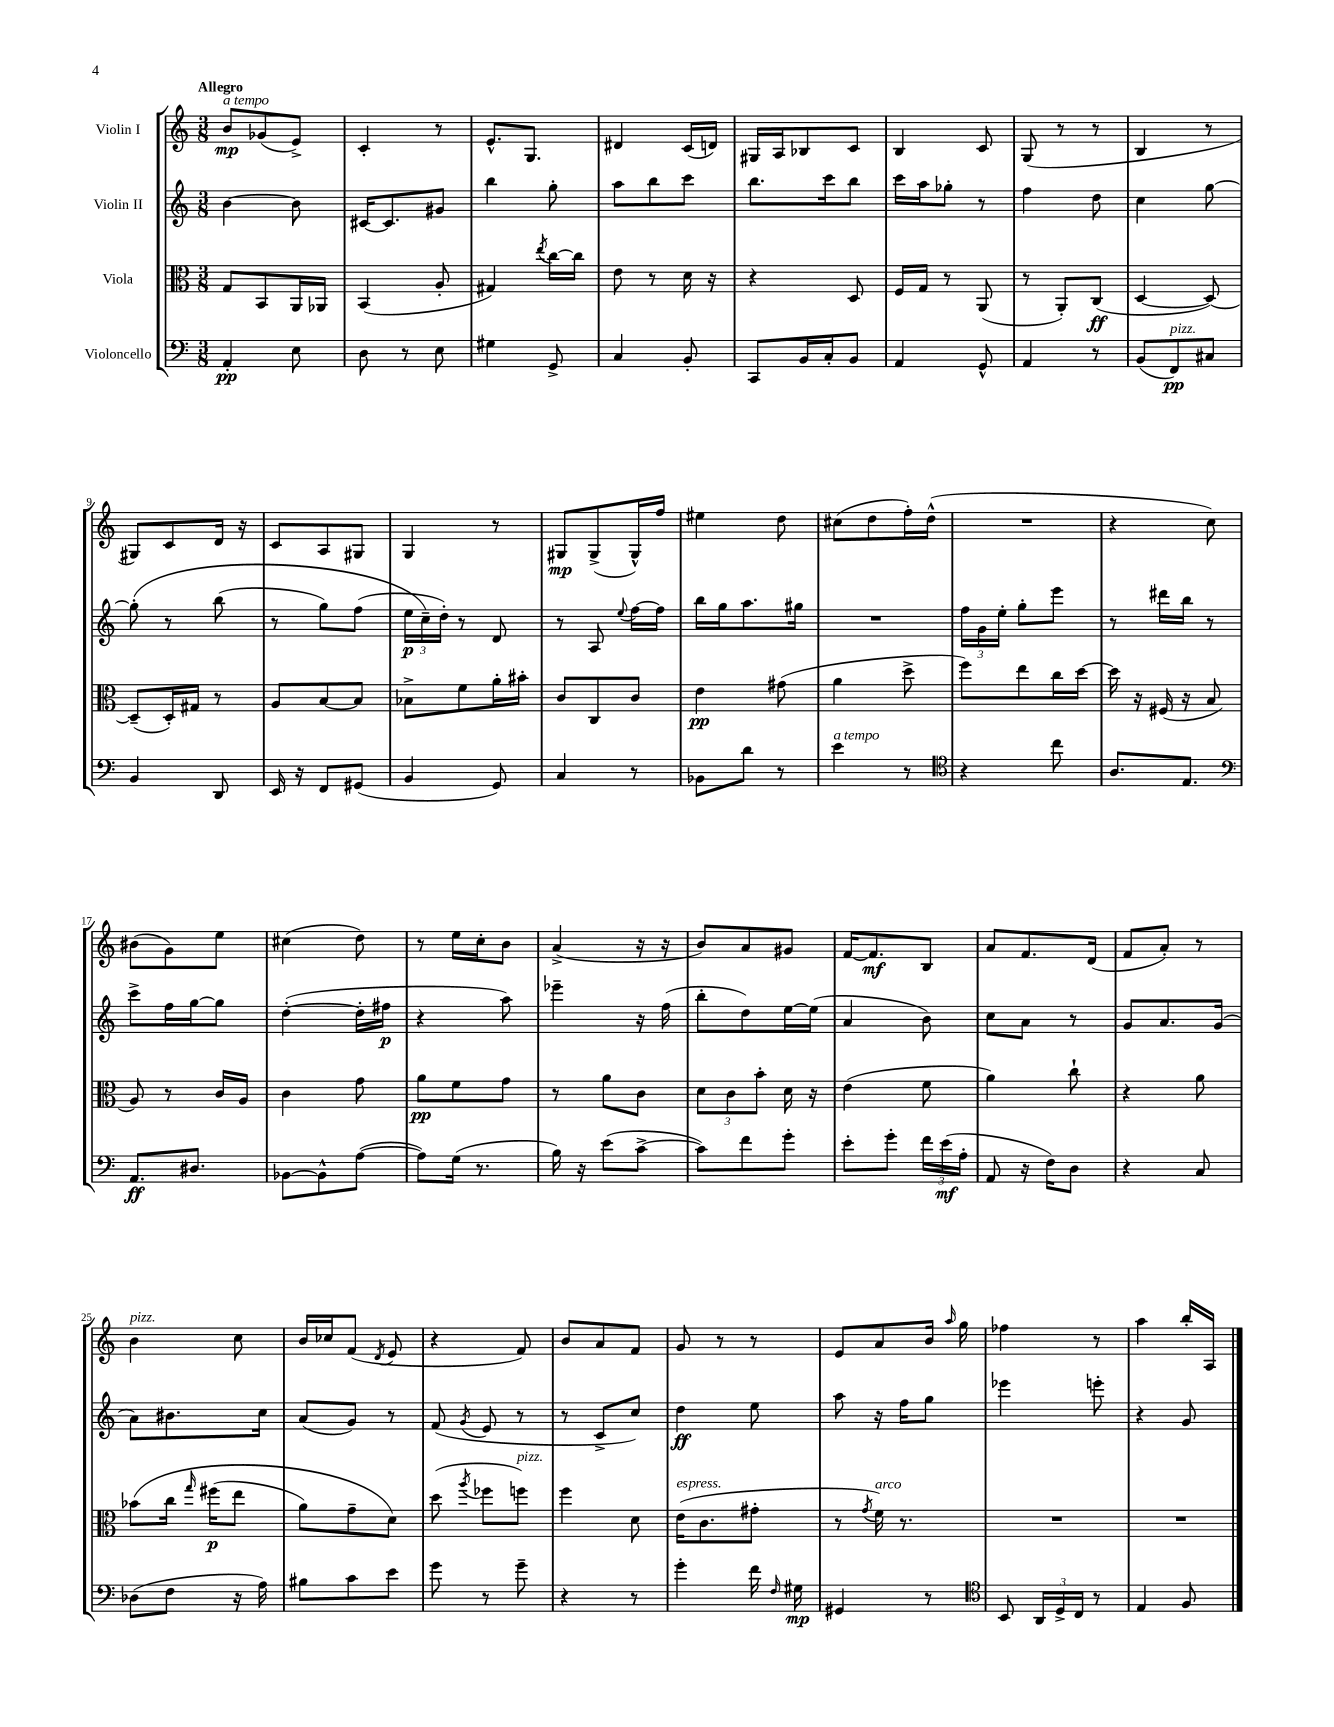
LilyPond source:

<<
\new StaffGroup <<
\new Staff = "s0" \with { instrumentName = "Violin I" } {
    \clef treble \key c \major \numericTimeSignature \time 3/8 \tempo "Allegro"
    \autoBeamOff b'8[\mp^\markup { \italic "a tempo" } ges'8( e'8]->) |
    c'4-. r8 |
    e'8.[-^ g8.] |
    dis'4 c'16[( d'16]) |
    gis16[ a16 bes8 c'8] |
    b4 c'8 |
    g8( r8 r8 |
    b4 r8 |
    gis8[) c'8 d'16] r16 |
    c'8[ a8 gis8] |
    g4 r8 |
    gis8[\mp gis8->( gis16-^) f''16] |
    eis''4 d''8 |
    cis''8[( d''8 f''16-.) d''16]-^( |
    R4. |
    r4 c''8) |
    bis'8[( g'8) e''8] |
    cis''4( d''8) |
    r8 e''16[ c''16-. b'8] |
    a'4->( r16 r16 |
    b'8[) a'8 gis'8] |
    f'16[~ f'8.\mf b8] |
    a'8[ f'8. d'16]( |
    f'8[ a'8]-.) r8 |
    b'4^\markup { \italic "pizz." } c''8 |
    b'16[ ces''16 f'8]( \acciaccatura { d'8 } e'8 |
    r4 f'8) |
    b'8[ a'8 f'8] |
    g'8 r8 r8 |
    e'8[ a'8 b'16] \grace { a''16 } g''16 |
    fes''4 r8 |
    a''4 b''16[-. a16] \bar "|." |
}
\new Staff = "s1" \with { instrumentName = "Violin II" } {
    \clef treble \key c \major \numericTimeSignature \time 3/8
    \autoBeamOff b'4~ b'8 |
    cis'16[~ cis'8. gis'8] |
    b''4 g''8-. |
    a''8[ b''8 c'''8] |
    b''8.[ c'''16 b''8] |
    c'''16[ a''16 ges''8]-. r8 |
    f''4 d''8 |
    c''4 g''8~ |
    g''8-.\( r8 b''8( |
    r8 g''8[) f''8]( |
    \tuplet 3/2 { e''16[\p c''16--\) d''16]-.) } r8 d'8 |
    r8 a8 \appoggiatura { e''8 } f''16[~ f''16] |
    b''16[ g''16 a''8. gis''16] |
    R4. |
    \tuplet 3/2 { f''16[ g'16 e''16]-. } g''8[-. e'''8] |
    r8 dis'''16[ b''16] r8 |
    c'''8[-> f''16 g''16~ g''8] |
    d''4~-.( d''16[-. fis''16]\p |
    r4 a''8) |
    ees'''4-- r16 f''16( |
    b''8[-. d''8) e''16~ e''16]( |
    a'4 b'8) |
    c''8[ a'8] r8 |
    g'8[ a'8. g'16]( |
    a'8[) bis'8. c''16] |
    a'8[( g'8]) r8 |
    f'8( \acciaccatura { g'8 } e'8 r8 |
    r8 c'8[-> c''8]) |
    d''4\ff e''8 |
    a''8 r16 f''16[ g''8] |
    ees'''4 e'''8-. |
    r4 g'8 \bar "|." |
}
\new Staff = "s2" \with { instrumentName = "Viola" } {
    \clef alto \key c \major \numericTimeSignature \time 3/8
    \autoBeamOff g8[ b,8 a,16 aes,16] |
    b,4( a8-. |
    gis4) \acciaccatura { e''8 } c''16[~ c''16] |
    e'8 r8 d'16 r16 |
    r4 d8 |
    f16[ g16] r8 a,8( |
    r8 a,8[-.) c8]\ff( |
    d4~ d8~) |
    d8[--( d16-.) gis16] r8 |
    a8[ b8~ b8] |
    bes8[-> f'8 a'16-. bis'16]-. |
    c'8[ c8 c'8] |
    e'4\pp gis'8( |
    a'4 d''8-> |
    f''8[) e''8 c''16 d''16]~ |
    d''16 r16 fis16( r16 b8 |
    a8) r8 c'16[ a16] |
    c'4 g'8 |
    a'8[\pp f'8 g'8] |
    r8 a'8[ c'8] |
    \tuplet 3/2 { d'8[ c'8 b'8]-. } d'16 r16 |
    e'4( f'8 |
    a'4) c''8-! |
    r4 a'8 |
    bes'8[\( c''16] \grace { g''16 } fis''16[\p( e''8] |
    a'8[) g'8-- d'8]\) |
    d''8( \acciaccatura { a''8 } fes''8[ f''8]^\markup { \italic "pizz." }) |
    f''4 d'8 |
    e'16[^\markup { \italic "espress." }( c'8. gis'8]-. |
    r8 \acciaccatura { g'8 } f'16^\markup { \italic "arco" }) r8. |
    R4. |
    R4. \bar "|." |
}
\new Staff = "s3" \with { instrumentName = "Violoncello" } {
    \clef bass \key c \major \numericTimeSignature \time 3/8
    \autoBeamOff a,4-.\pp e8 |
    d8 r8 e8 |
    gis4 g,8-> |
    c4 b,8-. |
    c,8[ b,16 c16-. b,8] |
    a,4 g,8-^ |
    a,4 r8 |
    b,8[( f,8\pp^\markup { \italic "pizz." }) cis8] |
    b,4 d,8 |
    e,16 r16 f,8[ gis,8]( |
    b,4 g,8) |
    c4 r8 |
    bes,8[ d'8] r8 |
    e'4^\markup { \italic "a tempo" } r8 |
    \clef tenor r4 c''8 |
    a8.[ e8.] |
    \clef bass a,8.[\ff dis8.] |
    bes,8[~ bes,8-^ a8]~( |
    a8[) g16]( r8. |
    b16) r16 e'8[( c'8]~-> |
    c'8[) f'8 g'8]-. |
    e'8[-. g'8]-. \tuplet 3/2 { f'16[ e'16\mf( a16]-. } |
    a,8 r16 f16[) d8] |
    r4 c8 |
    des8[( f8] r16 a16) |
    bis8[ c'8 e'8] |
    g'8 r8 g'8-- |
    r4 r8 |
    g'4-. f'16 \grace { f16 } gis16\mp |
    gis,4 r8 |
    \clef tenor b,8 \tuplet 3/2 { a,16[ d16-> c16] } r8 |
    e4 f8 \bar "|." |
}
>>
>>
